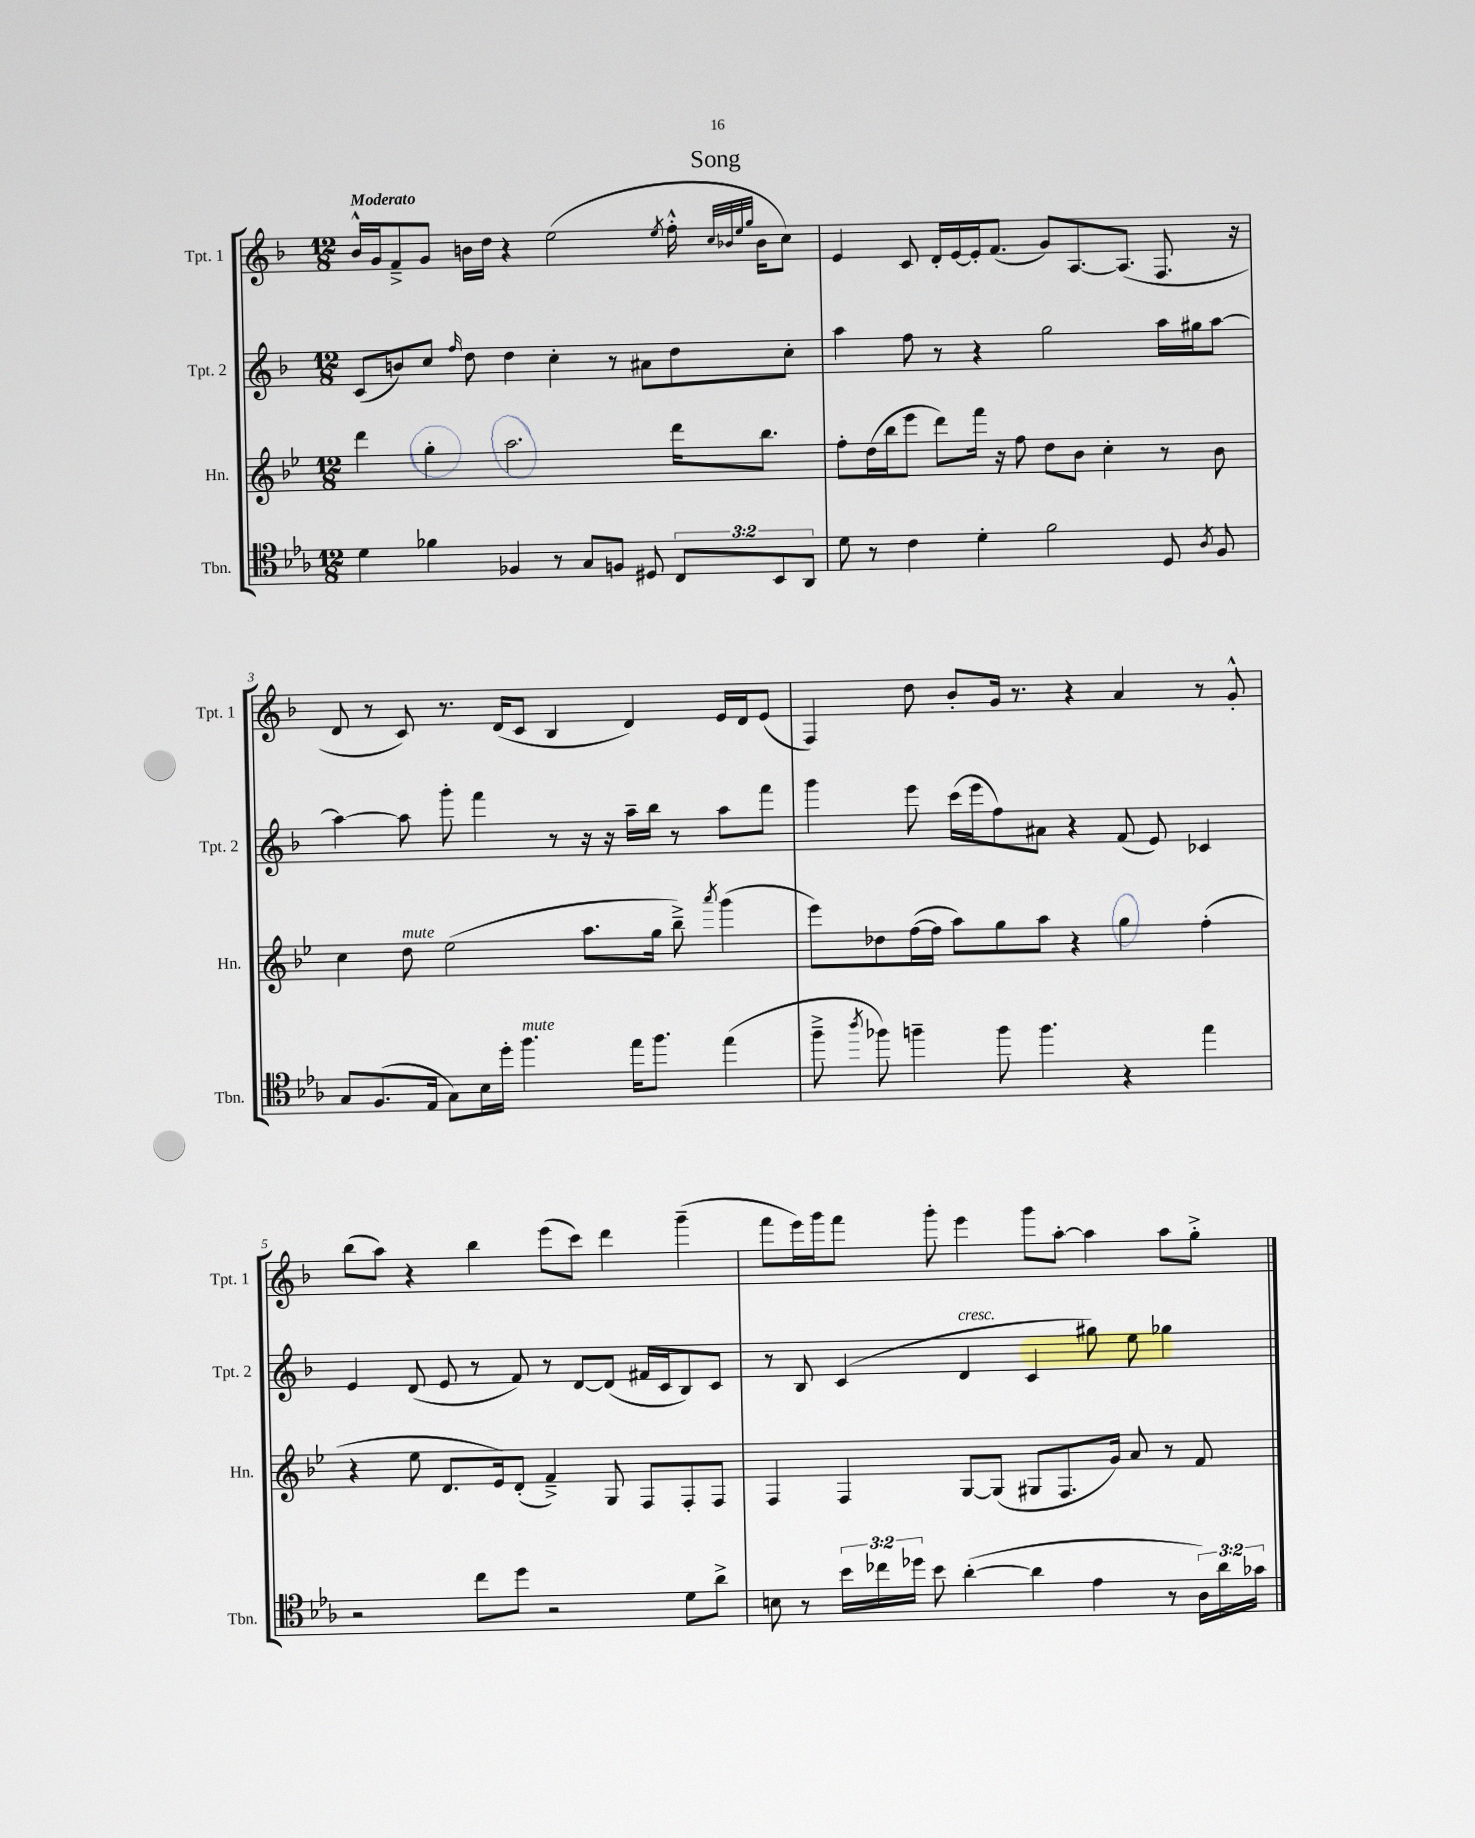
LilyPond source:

\header { title = "Song" }
<<
\new StaffGroup <<
\new Staff = "s0" \with { instrumentName = "Tpt. 1" shortInstrumentName = "Tpt. 1" } {
    \clef treble \key f \major \numericTimeSignature \time 12/8 \tempo "Moderato"
    \autoBeamOff bes'16[-^ g'16 f'8---> g'8] b'16[ d''16] r4 e''2( \acciaccatura { e''8 } f''16-.-^ \grace { c''32[ bes'32 e''32 g''32] } bes'16[ c''8]) |
    e'4 c'8 d'16[-. e'16~ e'16-. f'8.]( g'8[) a8.~ a8.]( f8. r16 |
    d'8 r8 c'8) r8. d'16[( c'8] bes4 d'4) e'16[ d'16 e'8]( |
    f4) d''8 bes'8[-. g'16] r8. r4 a'4 r8 g'8-.-^ |
    bes''8[( a''8]) r4 bes''4 e'''8[( c'''8]) d'''4 g'''4--( |
    f'''8[ e'''16) g'''16 f'''8] g'''8-. e'''4 g'''8[ a''8]~-. a''4 a''8[ g''8]-.-> \bar "|." |
}
\new Staff = "s1" \with { instrumentName = "Tpt. 2" shortInstrumentName = "Tpt. 2" } {
    \clef treble \key f \major \numericTimeSignature \time 12/8
    \autoBeamOff c'8[( b'8) c''8] \grace { f''16 } d''8 d''4 c''4-. r8 ais'8[ d''8 c''8]-. |
    a''4 f''8 r8 r4 g''2 a''16[ gis''16 a''8]~ |
    a''4~ a''8 g'''8-. f'''4 r8 r16 r16 a''16[-- bes''16] r8 a''8[ f'''8] |
    g'''4 e'''8 c'''16[( e'''16 f''8) ais'8] r4 f'8( e'8) ces'4 |
    e'4 d'8( e'8 r8 f'8) r8 d'8[~ d'8]( fis'16[ c'16 bes8) c'8] |
    r8 bes8 c'4( d'4^\markup { \italic "cresc." } c'4 gis''8) e''8 ges''4 \bar "|." |
}
\new Staff = "s2" \with { instrumentName = "Hn." shortInstrumentName = "Hn." } {
    \clef treble \key bes \major \numericTimeSignature \time 12/8
    \autoBeamOff d'''4 g''4-. a''2. d'''16[ bes''8.] |
    f''8[-. d''16( bes''16 ees'''8] d'''8[) f'''16] r16 f''8 d''8[ bes'8] c''4-. r8 bes'8 |
    c''4 d''8^\markup { \italic "mute" } ees''2( a''8.[ g''16] bes''8--->) \acciaccatura { a'''8 } g'''4( |
    ees'''8[) des''8 f''16~( f''16] a''8[) g''8 a''8] r4 g''4 f''4-.( |
    r4 ees''8 d'8.[ ees'16) d'8]-.( f'4--->) g8 f8[ f8-. f8] |
    f4 f4 g8[~ g8]( gis8[ f8. g'16]) a'8 r8 f'8 \bar "|." |
}
\new Staff = "s3" \with { instrumentName = "Tbn." shortInstrumentName = "Tbn." } {
    \clef tenor \key ees \major \numericTimeSignature \time 12/8 \override Staff.TupletNumber.text = #tuplet-number::calc-fraction-text
    \autoBeamOff d'4 fes'4 fes4 r8 g8[ f8] dis8 \tuplet 3/2 { c8[ bes,8 aes,8] } |
    d'8 r8 c'4 d'4-. f'2 d8 \acciaccatura { aes8 } f8 |
    g8[ f8.( ees16] g8[) bes16 d''16]-. f''4.^\markup { \italic "mute" } ees''16[ f''8.] ees''4( |
    f''8---> \acciaccatura { aes''8 } fes''8) f''4-- f''8 f''4. r4 ees''4 |
    r2 c''8[ d''8] r2 d'8[ aes'8]-> |
    b8 r8 \tuplet 3/2 { bes'16[ ces''16 des''16] } bes'8 aes'4~-.( aes'4 ees'4 r8 \tuplet 3/2 { aes16[) aes'16 ges'16] } \bar "|." |
}
>>
>>
